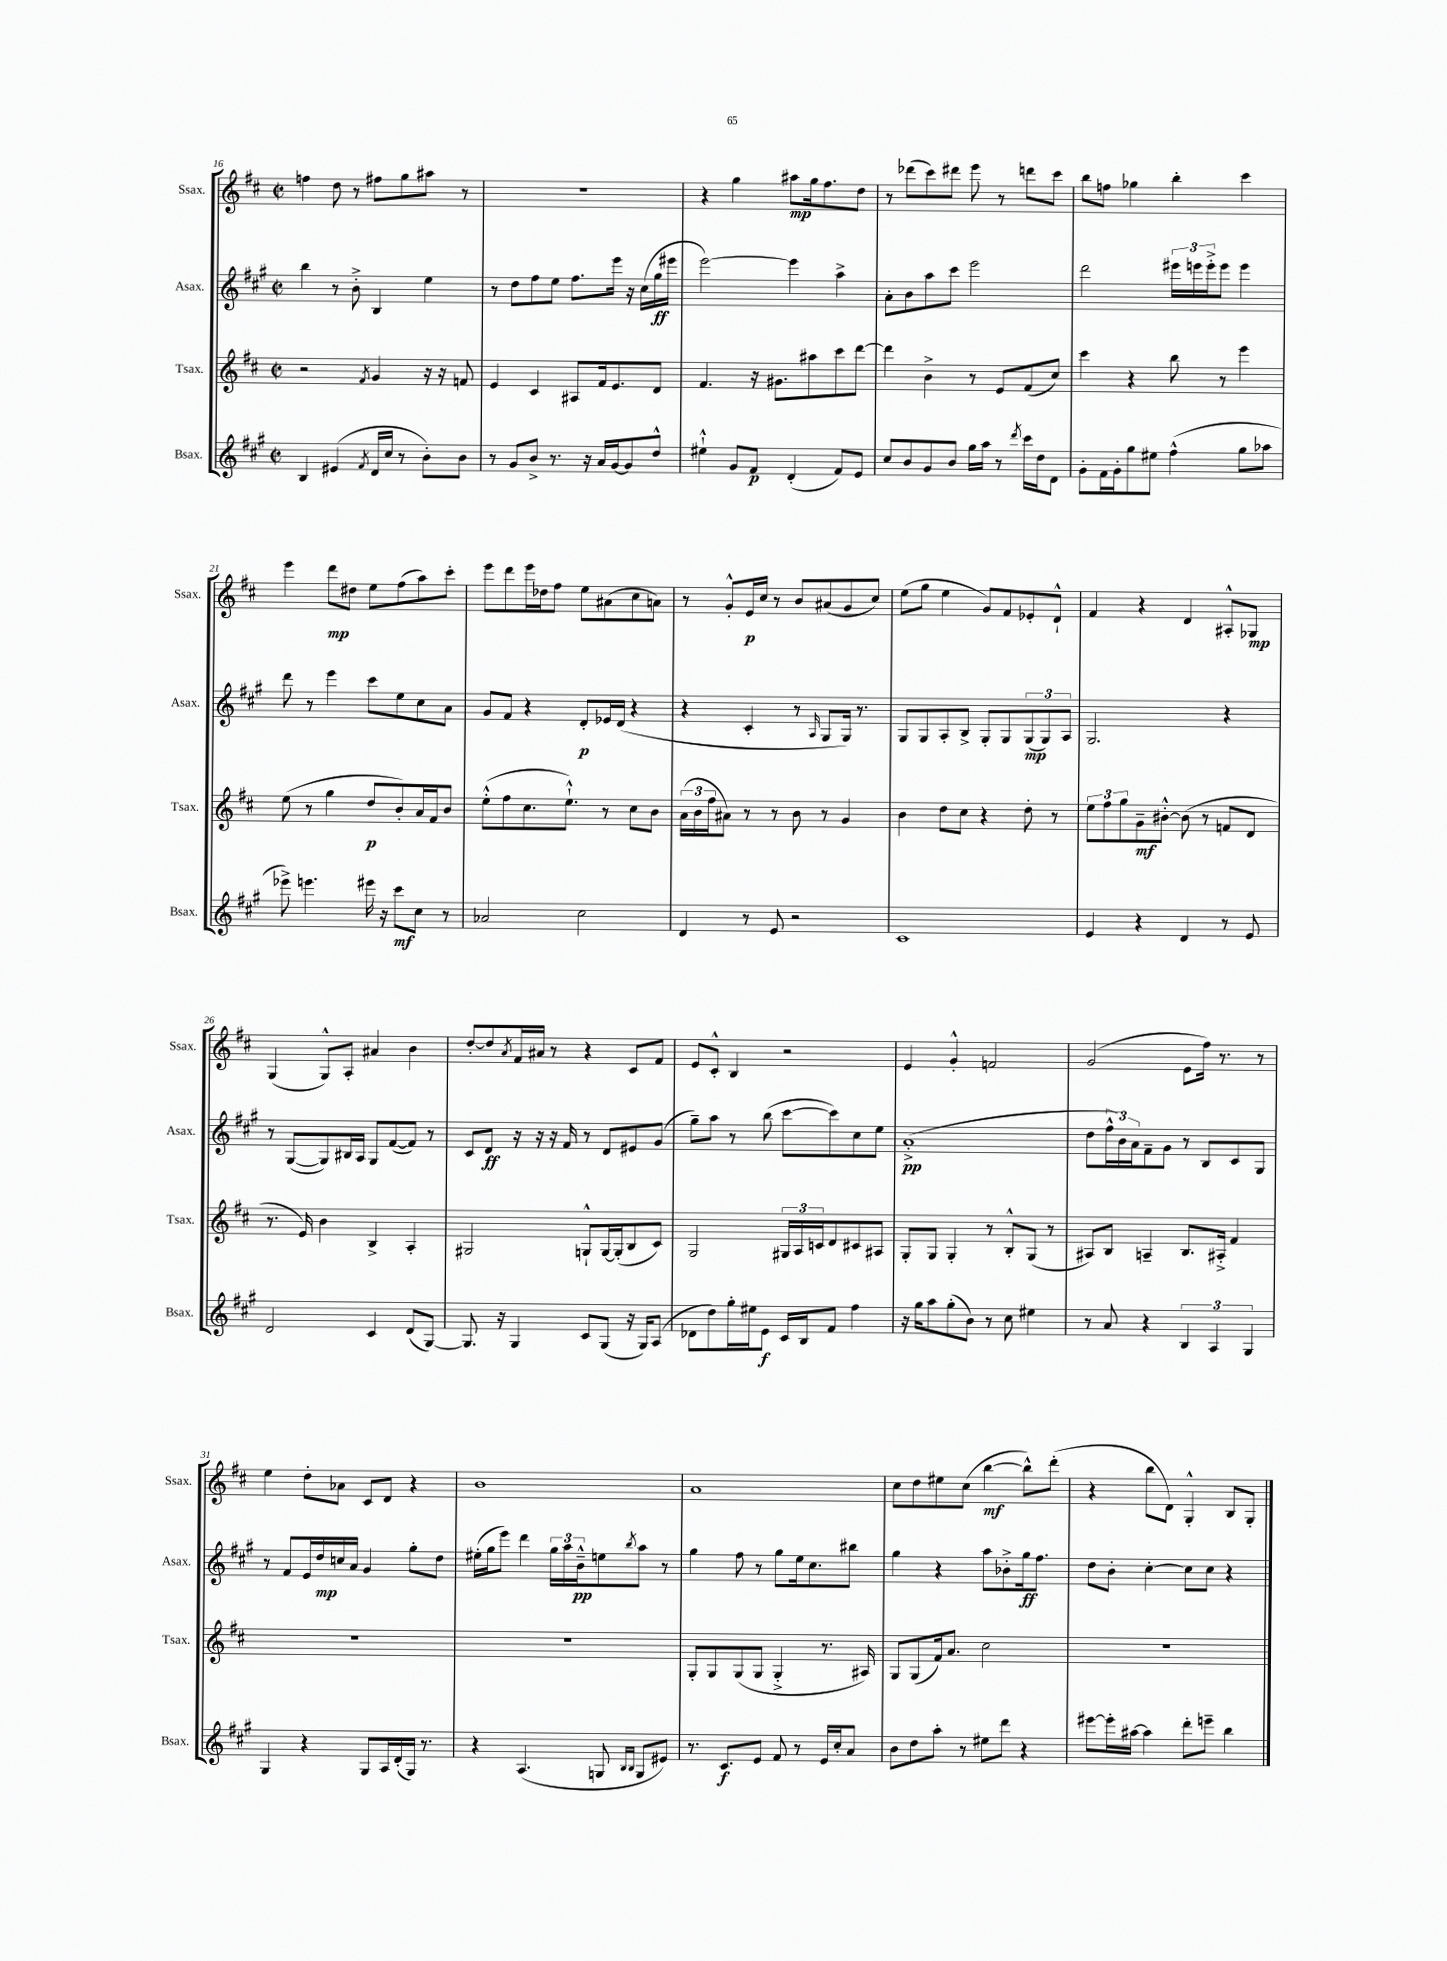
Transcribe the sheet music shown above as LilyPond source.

<<
\new StaffGroup <<
\new Staff = "s0" \with { instrumentName = "Ssax." shortInstrumentName = "Ssax." } {
    \clef treble \key d \major \defaultTimeSignature \time 2/2
    f''4 d''8 r8 fis''8 g''8 ais''8 r8 |
    r1 |
    r4 g''4 ais''8\mp g''16 fis''8. d''8 |
    r8 des'''8( cis'''8) dis'''8 e'''8 r8 d'''8 cis'''8 |
    b''8 f''8 ges''4 b''4-. cis'''4 |
    e'''4 d'''8\mp dis''8 e''8 fis''8( a''8) cis'''8-. |
    e'''8 d'''8 e'''16 des''16 fis''8 e''8 ais'8( cis''8 a'8) |
    r8 g'8-.-^ e'16\p cis''16 r8 b'8 ais'8( g'8 cis''8) |
    e''8( g''8 e''4 g'8) fis'8 ees'8-. d'8-!-^ |
    fis'4 r4 d'4 ais8-.-^ ges8\mp |
    g4( g8-^) a8-. ais'4 b'4 |
    d''8~-. d''8 \acciaccatura { a'8 } fis'16 ais'16 r8 r4 cis'8 fis'8 |
    e'8 cis'8-.-^ b4 r2 |
    e'4 g'4-.-^ f'2 |
    g'2( e'8 fis''16) r8. r8 |
    e''4 d''8-. aes'8 cis'8 d'8 r4 |
    b'1 |
    a'1 |
    cis''8 d''8 eis''8 cis''8( b''4~\mf b''8-^) d'''8-.( |
    r4 b''8 d'8) g4-.-^ b8 g8-. \bar "|." |
}
\new Staff = "s1" \with { instrumentName = "Asax." shortInstrumentName = "Asax." } {
    \clef treble \key a \major \defaultTimeSignature \time 2/2
    b''4 r8 b'8-.-> b4 e''4 |
    r8 d''8 fis''8 e''8 fis''8. e'''16 r16 cis''16( gis''16\ff eis'''16 |
    e'''2~) e'''4 a''4-> |
    a'8-. b'8 a''8 cis'''8 e'''2 |
    d'''2 \tuplet 3/2 { eis'''16 e'''16 e'''16-.-> } e'''8 e'''4 |
    d'''8 r8 e'''4 cis'''8 e''8 cis''8 a'8 |
    gis'8 fis'8 r4 d'8-.\p ees'16 d'16( r4 |
    r4 cis'4-. r8 \grace { a16 } gis8 gis16) r8. |
    gis8 gis8 a8-. b8-> gis8-. gis8 \tuplet 3/2 { gis8\mp( gis8) a8 } |
    gis2. r4 |
    r8 gis8~( gis8) bis16 a16 gis8 fis'8~( fis'8) r8 |
    cis'8 d'8\ff r16 r16 r16 fis'16 r8 d'8 eis'8 gis'8( |
    gis''8--) a''8 r8 b''8( cis'''8~ cis'''8) cis''8 e''8 |
    a'1-.->\pp( |
    d''8 \tuplet 3/2 { fis''16-^ b'16) a'16 } fis'8-- gis'8 r8 b8 cis'8 gis8 |
    r8 fis'8 e'16 d''16\mp c''16 a'16 gis'4 gis''8-. d''8 |
    eis''16-.( gis''16 e'''8) d'''4 \tuplet 3/2 { gis''16 a''16 b'16---^\pp } e''8 \acciaccatura { b''8 } a''8 r8 |
    gis''4 fis''8 r8 gis''8 e''16 cis''8. bis''8 |
    gis''4 r4 a''8 bes'8-.-> gis''16\ff fis''8. |
    d''8 b'8-. cis''4~-. cis''8 cis''8 r4 \bar "|." |
}
\new Staff = "s2" \with { instrumentName = "Tsax." shortInstrumentName = "Tsax." } {
    \clef treble \key d \major \defaultTimeSignature \time 2/2
    r2 \acciaccatura { fis'8 } g'4 r16 r16 f'8 |
    e'4 cis'4 ais8 fis'16 e'8. d'8 |
    fis'4. r16 gis'8. ais''8 cis'''8 d'''8~ |
    d'''4 b'4-> r8 e'8 fis'8( cis''8) |
    cis'''4 r4 b''8 r8 e'''4 |
    e''8( r8 g''4 d''8\p b'8-.) a'16 fis'16 b'8 |
    e''8-.-^( fis''8 cis''8. e''8.-!-^) r8 cis''8 b'8 |
    \tuplet 3/2 { a'16( b'16 fis''16 } ais'8) r8 r8 b'8 r8 g'4 |
    b'4 d''8 cis''8 r4 d''8-. r8 |
    \tuplet 3/2 { e''8 fis''8 g''8 } g'8--\mf bis'8~-.-^ bis'8( r8 f'8 d'8 |
    r8. e'16) b'4 b4-> a4-. |
    gis2 g8-!-^ g16~ g16-.( b8 cis'8) |
    g2 \tuplet 3/2 { gis16 a16 c'16 } d'8 cis'8 ais8 |
    g8-. g8 g4-. r8 b8-.-^ g8( r8 |
    ais8) b8 a4-- b8. ais16-.-> fis'4 |
    R1 |
    R1 |
    g8-. g8 g8( g8 g4-.-> r8. ais16) |
    g8 g8( fis'16) a'8. cis''2 |
    R1 \bar "|." |
}
\new Staff = "s3" \with { instrumentName = "Bsax." shortInstrumentName = "Bsax." } {
    \clef treble \key a \major \defaultTimeSignature \time 2/2
    b4 eis'4( \acciaccatura { fis'8 } d'16 cis''16 r8 b'8-.) b'8 |
    r8 gis'8 b'8-> r8. r16 a'16 gis'16~ gis'8 d''8-^ |
    eis''4-!-^ gis'8 fis'8\p d'4-.( fis'8) e'8 |
    cis''8 b'8 gis'8 b'8 gis''16 a''16 r8 \acciaccatura { d'''8 } cis'''16 d''16 d'8 |
    gis'8-. fis'16 gis'16-. gis''8 eis''8 fis''4-^( gis''8 aes''8 |
    ees'''8->) e'''4. eis'''16 r16 cis'''8\mf cis''8 r8 |
    aes'2 cis''2 |
    d'4 r8 e'8 r2 |
    cis'1 |
    e'4 r4 d'4 r8 e'8 |
    d'2 cis'4 d'8( gis8~) |
    gis8. r16 gis4 cis'8 gis8( r16 gis16) a8( |
    des'8 d''8) gis''16-. eis''16 e'8\f cis'16 b16 fis'8 fis''4 |
    r16 gis''16 a''8 gis''8-.( b'8) r8 cis''8 eis''4 |
    r8 a'8 r4 \tuplet 3/2 { b4 a4 gis4 } |
    gis4 r4 gis8 a16 d'16-.( gis16) r8. |
    r4 a4.( g8 \grace { b16 b16 } g8 eis'8) |
    r8. cis'8.\f e'8 fis'8 r8 e'16 cis''16-. a'8 |
    b'8 d''8 a''8-. r8 eis''8 d'''8 r4 |
    eis'''8~ eis'''16-. ais''16~ ais''4 d'''8-. e'''8-- b''4 \bar "|." |
}
>>
>>
\layout { \context { \Score currentBarNumber = #16 } }
